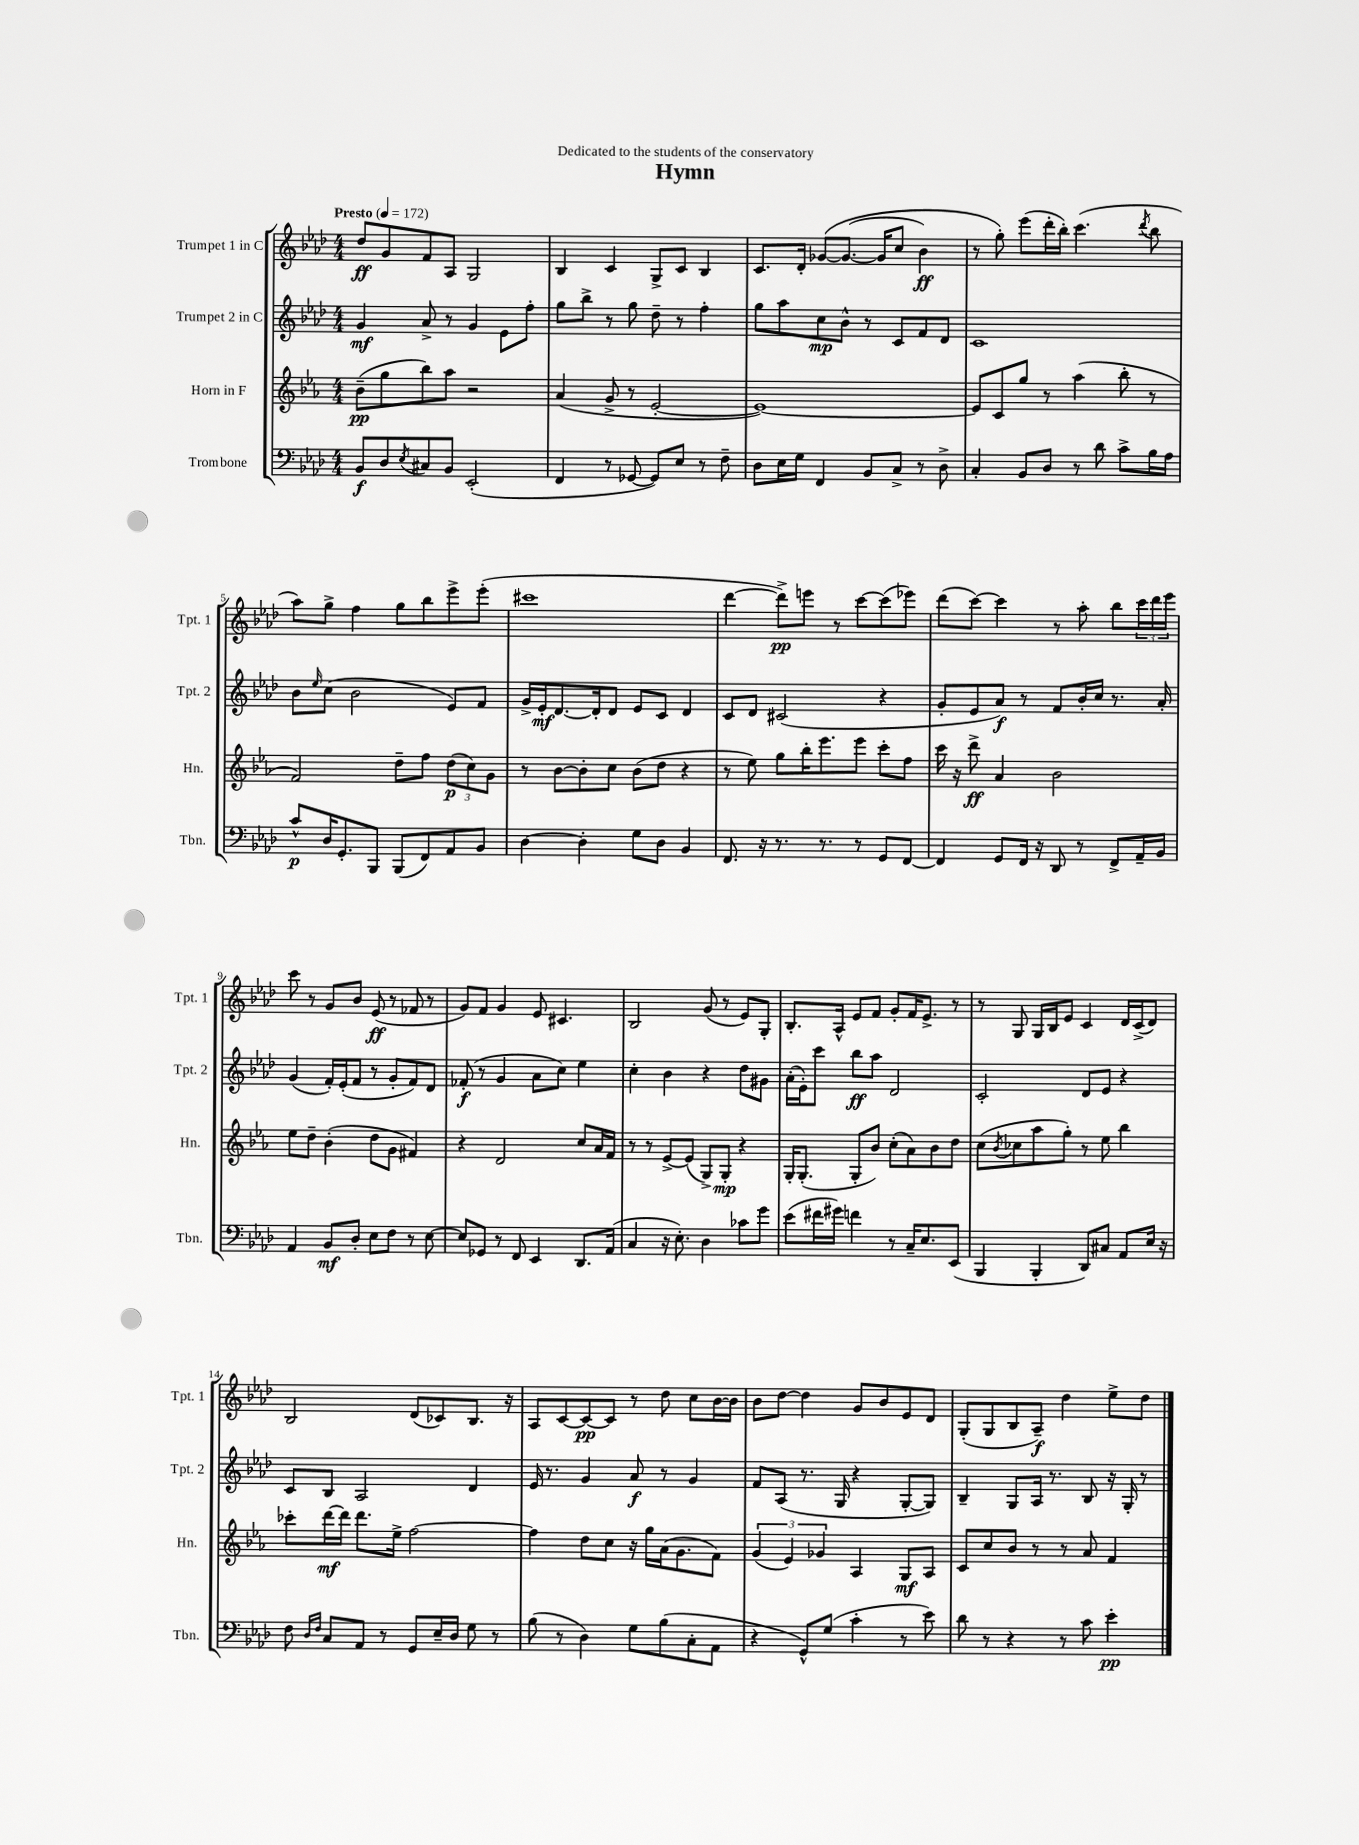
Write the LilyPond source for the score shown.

\header { title = "Hymn" dedication = "Dedicated to the students of the conservatory" }
<<
\new StaffGroup <<
\new Staff = "s0" \with { instrumentName = "Trumpet 1 in C" shortInstrumentName = "Tpt. 1" } {
    \clef treble \key aes \major \numericTimeSignature \time 4/4 \tempo "Presto" 4 = 172
    des''8\ff g'8 f'8 aes8 g2 |
    bes4 c'4 g8-> c'8 bes4 |
    c'8. des'16-. ges'8~\( ges'8.~( ges'16 c''8 bes'4\ff) |
    r8 g''8-.\) ees'''8( des'''16-. bes''16-.) c'''4.( \acciaccatura { des'''8 } bes''8 |
    aes''8) g''8-> f''4 g''8 bes''8 ees'''8-> ees'''8-.( |
    cis'''1 |
    des'''4~ des'''8->\pp) e'''8 r8 c'''8~ c'''8( ees'''8) |
    des'''8( c'''8~) c'''4 r8 aes''8-. bes''8 \tuplet 3/2 { c'''16 des'''16 ees'''16 } |
    c'''8 r8 g'8 bes'8 ees'8\ff( r8 fes'8 r8 |
    g'8) f'8 g'4 ees'8 cis'4. |
    bes2 g'8( r8 ees'8) g8-. |
    bes8.-. aes16-^ ees'8 f'8 g'8-. f'16 ees'8.-> r8 |
    r8 g8 g16 bes16 ees'8 c'4 des'16 c'16->( des'8) |
    bes2 des'8( ces'8) bes8. r16 |
    aes8 c'8~ c'8~\pp c'8 r8 des''8 c''8 bes'16~ bes'16 |
    bes'8 des''8~ des''4 g'8 bes'8 ees'8 des'8 |
    g8-.( g8 bes8 aes8--\f) des''4 ees''8-> des''8 \bar "|." |
}
\new Staff = "s1" \with { instrumentName = "Trumpet 2 in C" shortInstrumentName = "Tpt. 2" } {
    \clef treble \key aes \major \numericTimeSignature \time 4/4
    g'4\mf aes'8-> r8 g'4 ees'8 f''8-. |
    g''8 bes''8-> r8 g''8 des''8-- r8 f''4-. |
    g''8 aes''8 c''8\mp bes'8-^ r8 c'8 f'8 des'8 |
    c'1 |
    bes'8 \grace { ees''16 } c''8( bes'2 ees'8) f'8 |
    g'16-> ees'16-.\mf des'8.~ des'16-. des'8 ees'8 c'8 des'4 |
    c'8 des'8 cis'2( r4 |
    g'8-. ees'8 aes'8\f) r8 f'8 bes'16-. c''16 r8. aes'16-. |
    g'4( f'16-.) ees'16-.( f'8 r8 g'8-. f'8) des'8 |
    fes'8-.\f( r8 g'4 aes'8 c''8) ees''4 |
    c''4-. bes'4 r4 des''8 gis'8 |
    aes'16-.( ees'16-.) c'''8 bes''8\ff aes''8 des'2 |
    c'2-. des'8 ees'8 r4 |
    c'8 bes8 aes2 des'4 |
    ees'16 r8. g'4 aes'8\f r8 g'4 |
    f'8 aes8( r8. g16 r4 g8~-. g8) |
    bes4-- g8 aes16 r8. bes8 r16 g16-. r8 \bar "|." |
}
\new Staff = "s2" \with { instrumentName = "Horn in F" shortInstrumentName = "Hn." } {
    \clef treble \key ees \major \numericTimeSignature \time 4/4
    bes'8--\pp( g''8 bes''8) aes''8 r2 |
    aes'4( g'8-> r8 ees'2~-. |
    ees'1~) |
    ees'8 c'8 g''8 r8 aes''4( bes''8-. r8 |
    f'2) d''8-- f''8 \tuplet 3/2 { d''8\p( c''8) g'8 } |
    r8 bes'8~ bes'8-. c''8 bes'8( d''8 r4 |
    r8 ees''8) g''8 bes''16-. ees'''8. ees'''8 c'''8-. f''8 |
    c'''16 r16 d'''8->\ff aes'4 bes'2 |
    ees''8 d''8-- bes'4-.( d''8 g'8 fis'4) |
    r4 d'2 c''8 aes'16 f'16 |
    r8 r8 ees'8~-> ees'8( g8->) g8-.\mp r4 |
    g16-. g8.-.( g8-. bes'8) c''8-.( aes'8) bes'8 d''8 |
    c''8( \acciaccatura { bes'8 } ces''8 aes''8 g''8-.) r8 ees''8 bes''4 |
    ces'''8-. d'''16~\mf d'''16 d'''8. ees''16-> f''2~ |
    f''4 d''8 c''8 r16 g''16 aes'16( g'8. f'8) |
    \tuplet 3/2 { g'4( ees'4) ges'4 } aes4 g8\mf aes8 |
    c'8 c''8 bes'8 r8 r8 aes'8 f'4 \bar "|." |
}
\new Staff = "s3" \with { instrumentName = "Trombone" shortInstrumentName = "Tbn." } {
    \clef bass \key aes \major \numericTimeSignature \time 4/4
    bes,8\f des8 \acciaccatura { ees8 } cis8 bes,8 ees,2-.( |
    f,4 r8 ges,8~ ges,8) ees8 r8 f8-- |
    des8 ees16 g16 f,4 bes,8 c8-> r8 des8-> |
    c4-. bes,8 des8 r8 des'8 c'8-> bes16 aes16 |
    c'8-^\p des16 g,8.-. bes,,8 bes,,8( f,8) aes,8 bes,8 |
    des4~ des4-. g8 des8 bes,4 |
    f,8. r16 r8. r8. r8 g,8 f,8~ |
    f,4 g,8 f,16 r16 des,8 r8 f,8-> aes,16-- bes,16 |
    aes,4 bes,8\mf des8-. ees8 f8 r8 ees8~ |
    ees8 ges,8 r8 f,8 ees,4 des,8. aes,16( |
    c4 r16 ees8.-.) des4 ces'8 g'8 |
    ees'8( fis'16 gis'16) f'4 r8 c16-- ees8. ees,8( |
    bes,,4 bes,,4-. des,8) cis8 aes,8 ees16 r16 |
    f8 \grace { des16 f16 } c8 aes,8 r8 g,8 ees16-- des16 g8 r8 |
    bes8( r8 des4) g8 bes8( c8-. aes,8 |
    r4 g,8-^) g8( c'4-. r8 ees'8) |
    des'8 r8 r4 r8 c'8 ees'4-.\pp \bar "|." |
}
>>
>>
